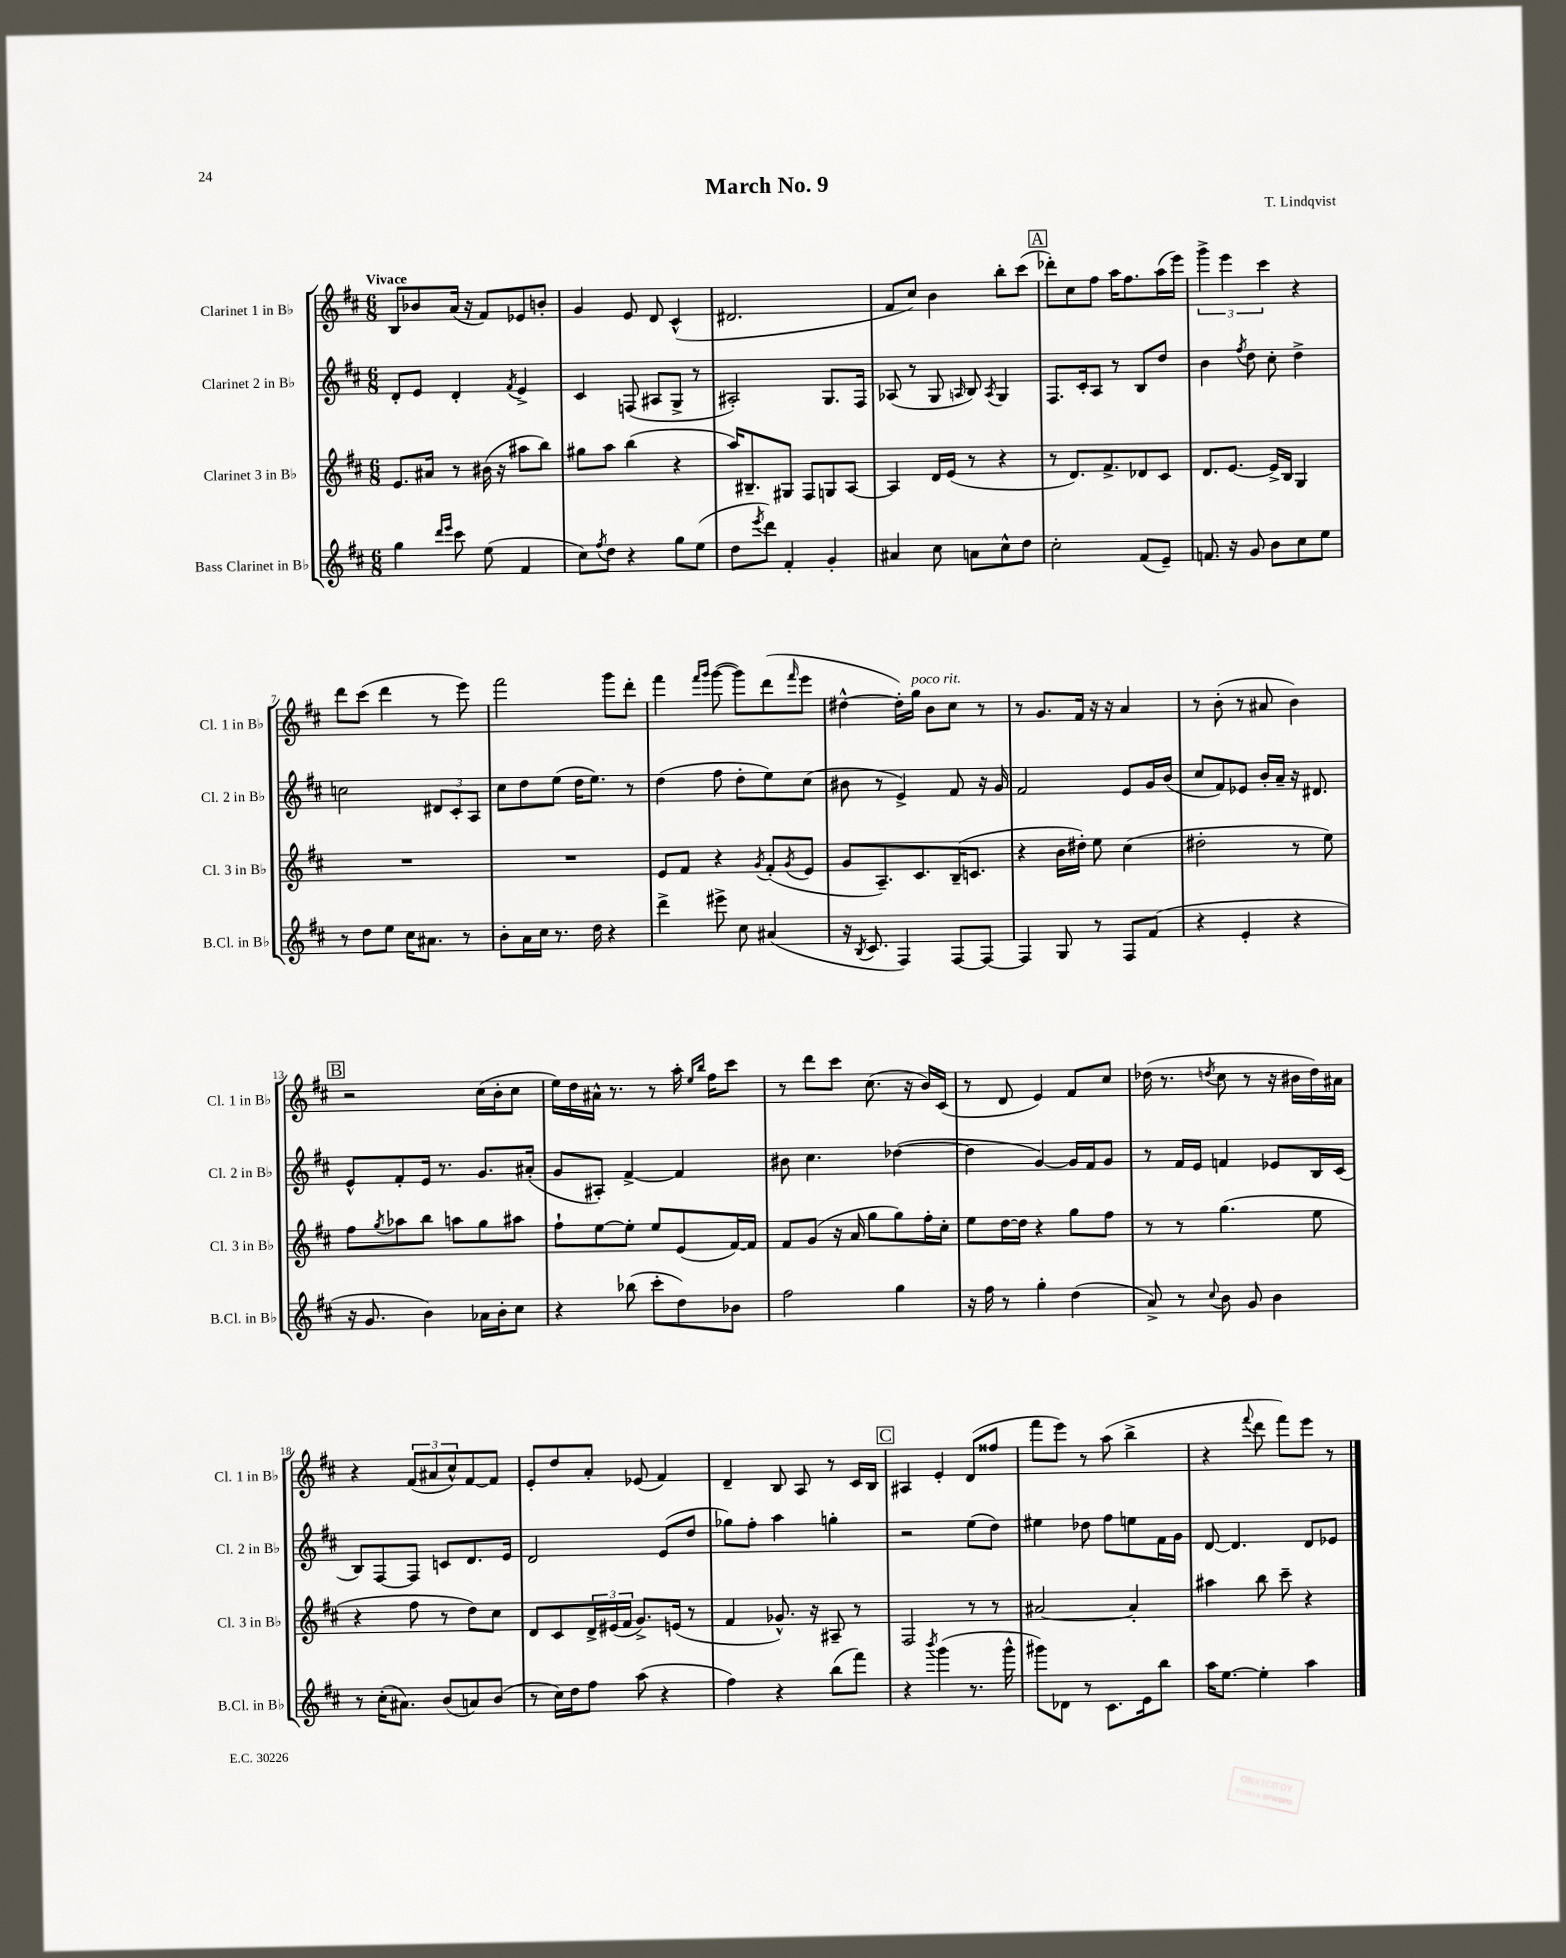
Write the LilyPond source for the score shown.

\header { title = "March No. 9" composer = "T. Lindqvist" }
<<
\new StaffGroup <<
\new Staff = "s0" \with { instrumentName = "Clarinet 1 in Bb" shortInstrumentName = "Cl. 1 in Bb" } {
    \clef treble \key d \major \numericTimeSignature \time 6/8 \tempo "Vivace"
    b8 bes'8 a'16( r16 fis'8) ees'8 b'8-. |
    g'4 e'8 d'8 cis'4-^( |
    dis'2. |
    fis'8 cis''8) b'4 b''8-. cis'''8( |
    \mark \markup { \box "A" } des'''8-.) cis''8 fis''8 a''16 fis''8. a''16( e'''16) |
    \tuplet 3/2 { g'''4-> e'''4 cis'''4 } r4 |
    d'''8 cis'''8( d'''4 r8 e'''8) |
    fis'''2 g'''8 d'''8-. |
    fis'''4 \grace { fis'''16 g'''16 } g'''8~( g'''8) d'''8( \grace { fis'''16 } e'''8 |
    dis''4~-^ dis''16-.) g''16^\markup { \italic "poco rit." } b'8 cis''8 r8 |
    r8 g'8. fis'16 r16 r16 a'4 |
    r8 b'8-.( r8 ais'8 b'4) |
    \mark \markup { \box "B" } r2 cis''16( b'16-. cis''8 |
    e''16) d''16 ais'16-^ r8. r8 a''16-. \grace { e''16 b''16 } fis''16 cis'''8 |
    r8 d'''8 cis'''8 cis''8.( r16 b'16) cis'16( |
    r8 d'8 e'4) fis'8 cis''8 |
    des''16( r8. \acciaccatura { d''8 } cis''8 r8 r16 bis'16 d''16) ais'16 |
    r4 \tuplet 3/2 { fis'8( ais'8 cis''8-^) } fis'8~ fis'8 |
    e'8-. d''8 a'8-. ees'8( fis'4) |
    d'4-- b8 a8 r8 cis'16 b16 |
    \mark \markup { \box "C" } ais4 e'4-. d'8( fisis''8 |
    fis'''8 e'''8) r8 a''8( b''4-> |
    r4 \appoggiatura { fis'''8 } d'''8 fis'''8) e'''8 r8 \bar "|." |
}
\new Staff = "s1" \with { instrumentName = "Clarinet 2 in Bb" shortInstrumentName = "Cl. 2 in Bb" } {
    \clef treble \key d \major \numericTimeSignature \time 6/8
    d'8-. e'8 d'4-. \acciaccatura { fis'8 } e'4-> |
    cis'4 f8( ais8 g8-> r8 |
    ais2-.) g8. fis16 |
    aes8( r8 g8 \grace { a16 } b8) \acciaccatura { a8 } g4 |
    \mark \markup { \box "A" } fis8. cis'16-. a8 r8 b8 d''8 |
    b'4 \acciaccatura { fis''8 } d''8 cis''8-. d''4-> |
    c''2 \tuplet 3/2 { dis'8 cis'8-. a8 } |
    cis''8 d''8 e''8( d''16 e''8.) r8 |
    d''4( fis''8 d''8-. e''8) cis''8( |
    bis'8 r8 e'4->) fis'8 r16 g'16 |
    fis'2 e'8 g'16 b'16( |
    cis''8 fis'8) ees'8 b'16-. a'16-- r16 dis'8. |
    \mark \markup { \box "B" } e'8-^ fis'8-. e'16 r8. g'8. ais'16-.( |
    g'8 ais8-.) fis'4~-> fis'4 |
    bis'8 cis''4. des''4~( |
    des''4 g'4~) g'16 fis'16 g'8 |
    r8 fis'16 e'16 f'4 ees'8 b16 cis'16( |
    b8) fis8~ fis8 c'8 d'8. e'16 |
    d'2 e'8( d''8 |
    ges''8) fis''8-. a''4 g''4-. |
    \mark \markup { \box "C" } r2 e''8( d''8) |
    eis''4 des''8 fis''8 e''8 fis'16 g'16 |
    d'8~ d'4. d'8 ees'8 \bar "|." |
}
\new Staff = "s2" \with { instrumentName = "Clarinet 3 in Bb" shortInstrumentName = "Cl. 3 in Bb" } {
    \clef treble \key d \major \numericTimeSignature \time 6/8
    e'8. ais'16 r8 bis'16( r16 ais''8 b''8) |
    gis''8 a''8 b''4( r4 |
    a''16) bis8.-- gis8 fis8 g8 a8~ |
    a4 d'16 e'16( r8 r4 |
    \mark \markup { \box "A" } r8 d'8.) fis'8.-> des'8 cis'8 |
    d'8. e'8.~ e'16-> b16 g4 |
    R2. |
    R2. |
    e'8 fis'8 r4 \acciaccatura { g'8 } fis'8-.( \acciaccatura { g'8 } e'8 |
    g'8 a8.--) cis'8. b16--( c'8. |
    r4 b'16 dis''16-.) e''8 cis''4( |
    dis''2-. r8 e''8) |
    \mark \markup { \box "B" } fis''8 \acciaccatura { g''8 } aes''8 b''8 a''8 g''8 ais''8 |
    fis''8-! e''8~ e''8-. e''8 e'8( fis'16~) fis'16 |
    fis'8 g'8( r16 a'16 g''8 g''8) fis''16-. cis''16-. |
    e''8 d''16~ d''16 r4 g''8 fis''8 |
    r8 r8 g''4.( e''8 |
    r4 fis''8 r8 d''8) cis''8 |
    d'8 cis'8 \tuplet 3/2 { d'16-> eis'16( fis'16 } g'8.->) e'16( r8 |
    fis'4 ges'8.-^) r16 ais8-- r8 |
    \mark \markup { \box "C" } fis2 r8 r8 |
    ais'2~ ais'4-. |
    ais''4 b''8 cis'''8-- r4 \bar "|." |
}
\new Staff = "s3" \with { instrumentName = "Bass Clarinet in Bb" shortInstrumentName = "B.Cl. in Bb" } {
    \clef treble \key d \major \numericTimeSignature \time 6/8
    g''4 \grace { d'''16 e'''16 } cis'''8 e''8( fis'4 |
    cis''8) \acciaccatura { fis''8 } d''8 r4 g''8 e''8( |
    d''8 \acciaccatura { e'''8 } d'''8) fis'4-. g'4-. |
    ais'4 cis''8 a'8 cis''8-^ d''8 |
    \mark \markup { \box "A" } cis''2-. fis'8( e'8--) |
    f'8. r16 g'8 b'8 cis''8 e''8 |
    r8 d''8 e''8 cis''16 ais'8. r8 |
    b'8-. a'16 cis''16 r8. d''16 r4 |
    d'''4-> eis'''8-> cis''8 ais'4( |
    r16 \acciaccatura { b8 } cis'8. fis4) fis8~ fis8~ |
    fis4 g8 r8 fis8 fis'8( |
    r4 e'4-. r4 |
    \mark \markup { \box "B" } r16 g'8. b'4) aes'16 b'16-. cis''8 |
    r4 bes''8( cis'''8-. d''8) bes'8 |
    fis''2 g''4 |
    r16 fis''16 r8 g''4-. d''4( |
    a'8->) r8 \appoggiatura { cis''8 } b'8 g'8 b'4 |
    r8 cis''16-.( ais'8.) b'8( a'8) b'8( |
    r8 cis''16) d''16 fis''8 a''8( r4 |
    fis''4) r4 b''8( fis'''8) |
    \mark \markup { \box "C" } r4 \acciaccatura { b'''8 } g'''4( r8. g'''16-^ |
    gis'''8) des'8 r8 cis'8. e'16 b''8 |
    a''16 e''8.~ e''4-. a''4 \bar "|." |
}
>>
>>
